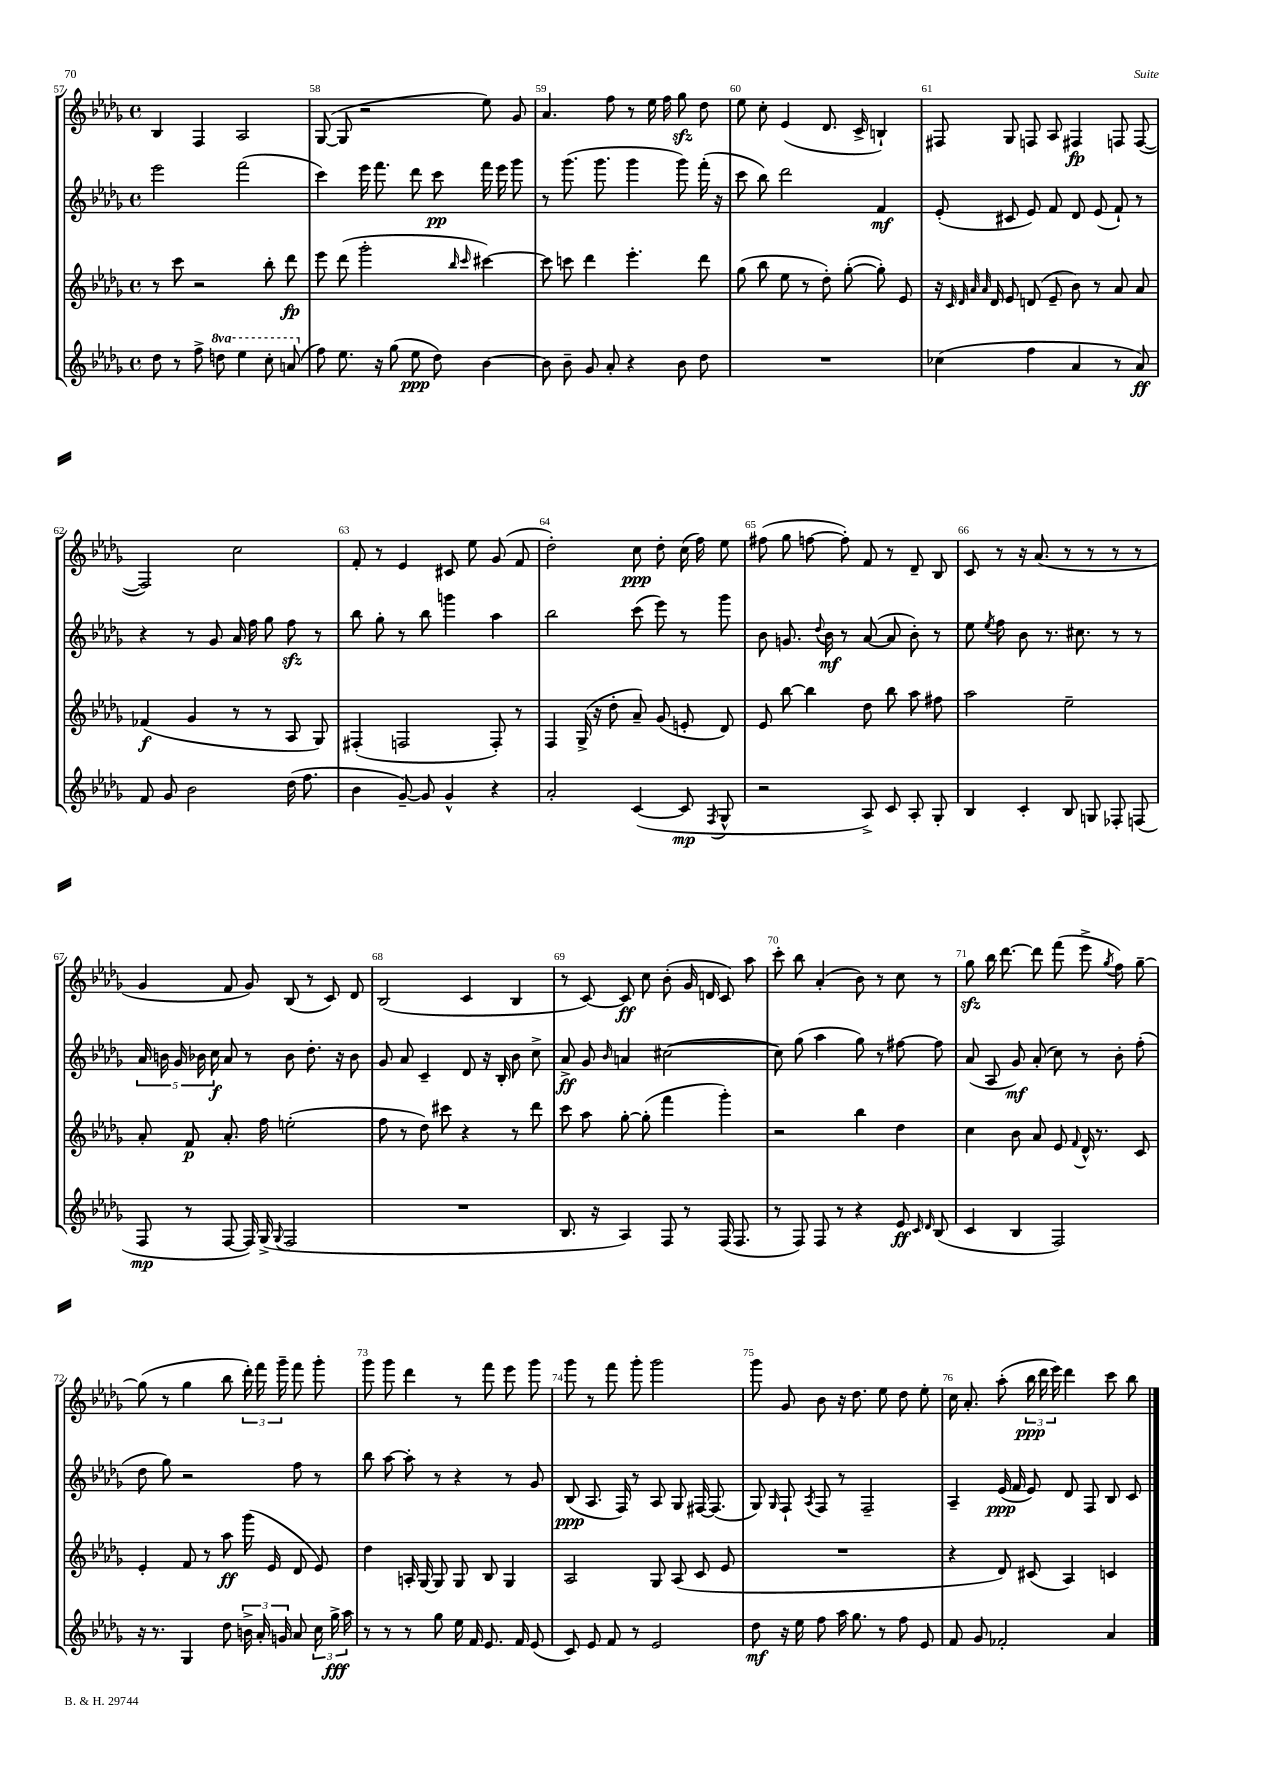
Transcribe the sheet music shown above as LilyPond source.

<<
\new StaffGroup <<
\new Staff = "s0" {
    \clef treble \key des \major \defaultTimeSignature \time 4/4
    \autoBeamOff bes4 f4 aes2 |
    ges8~( ges8 r2 ees''8) ges'8 |
    aes'4. f''8 r8 ees''16 f''16 ges''8\sfz des''8 |
    ees''8 c''8-. ees'4( des'8. c'16-> b4-!) |
    fis8 ges8 f8 aes8 fis4\fp f8 f8~( |
    f2) c''2 |
    f'8-. r8 ees'4 cis'8 ees''8 ges'8( f'8 |
    des''2-.) c''8\ppp des''8-. c''16( f''16) ees''8 |
    fis''8( ges''8 f''8~ f''8-.) f'8 r8 des'8-- bes8 |
    c'8 r8 r16 aes'8.( r8 r8 r8 r8 |
    ges'4 f'8 ges'8) bes8( r8 c'8) des'8 |
    bes2( c'4 bes4 |
    r8 c'8~) c'8\ff c''8 bes'8-.( ges'16 d'16 c'8) aes''8 |
    c'''8-. bes''8 aes'4-.( bes'8) r8 c''8 r8 |
    ges''8\sfz bes''16 des'''8.~ des'''8 f'''8( ees'''8-> \acciaccatura { ges''8 } f''8) ges''8~-- |
    ges''8( r8 ges''4 bes''8 \tuplet 3/2 { des'''16-.) f'''16 ges'''16-- } f'''8 ges'''8-. |
    ges'''8 ges'''8 des'''4 r8 f'''8 ees'''8 ges'''8 |
    ges'''8 r8 f'''8 ges'''8-. ges'''2 |
    ges'''8 ges'8 bes'8 r16 des''8. ees''8 des''8 ees''8-. |
    c''16 aes'8.-. aes''8-.( \tuplet 3/2 { bes''16\ppp des'''16 ees'''16) } des'''4 c'''8 bes''8 \bar "|." |
}
\new Staff = "s1" {
    \clef treble \key des \major \defaultTimeSignature \time 4/4
    \autoBeamOff ees'''2 f'''2( |
    c'''4) ees'''16 f'''8. des'''8 c'''8\pp f'''16 ees'''16 ges'''8 |
    r8 ges'''8.( ges'''8. ges'''4 ges'''8) f'''16-.( r16 |
    c'''8 bes''8) des'''2 f'4\mf |
    ees'8-.( cis'8 ees'8) f'8 des'8 ees'8( f'8-!) r8 |
    r4 r8 ges'8 aes'16 f''16 ges''8 f''8\sfz r8 |
    bes''8 ges''8-. r8 bes''8 g'''4 aes''4 |
    bes''2 c'''8( ees'''8) r8 ges'''8 |
    bes'8 g'8. \appoggiatura { des''8 } bes'16\mf r8 aes'8~( aes'8 bes'8-.) r8 |
    ees''8 \acciaccatura { ees''8 } f''8 bes'8 r8. cis''8. r8 r8 |
    \tuplet 5/4 { aes'16 b'16 ges'16 bes'16 c''16\f } aes'8 r8 bes'8 des''8.-. r16 bes'8 |
    ges'8 aes'8 c'4-- des'8 r16 bes16-. bes'8 c''8-> |
    aes'8->\ff ges'8 \grace { bes'16 } a'4 cis''2~( |
    cis''8) ges''8( aes''4 ges''8) r8 fis''8~ fis''8 |
    aes'8( aes8 ges'8\mf) aes'8-.( c''8) r8 bes'8-. f''8-.( |
    des''8 ges''8) r2 f''8 r8 |
    bes''8 aes''8~ aes''8-. r8 r4 r8 ges'8 |
    bes8\ppp( aes8. f16) r8 aes8 ges8 fis16~ fis8.( |
    ges8) \grace { ges16 } f8-! \acciaccatura { aes8 } f8 r8 f2-- |
    aes4-- ees'16\ppp( f'16 ees'8) des'8 f8 bes8 c'8 \bar "|." |
}
\new Staff = "s2" {
    \clef treble \key des \major \defaultTimeSignature \time 4/4
    \autoBeamOff r8 c'''8 r2 bes''8-. des'''8\fp |
    ees'''8 des'''8( ges'''2-. \grace { bes''16 c'''16 } cis'''4~) |
    cis'''8 c'''8 des'''4 ees'''4.-. des'''8 |
    ges''8( bes''8 ees''8 r8 des''8-.) ges''8~-.( ges''8-.) ees'8 |
    r16 \grace { c'32 des'32 aes'32 aes'32 } des'16 ees'8 d'8( ees'8-- bes'8) r8 aes'8 aes'8 |
    fes'4\f( ges'4 r8 r8 aes8 ges8) |
    fis4-.( f2 f8-.) r8 |
    f4 ges16->( r16 des''8-. aes'8--) ges'8( e'8-. des'8) |
    ees'8 bes''8~ bes''4 des''8 bes''8 aes''8 fis''8 |
    aes''2 ees''2-- |
    aes'8-. f'8\p aes'8.-. f''16 e''2-.( |
    f''8 r8 des''8) cis'''8 r4 r8 des'''8 |
    c'''8 aes''8 ges''8~-. ges''8-.( f'''4 ges'''4-.) |
    r2 bes''4 des''4 |
    c''4 bes'8 aes'8 ees'8 \appoggiatura { f'8 } des'16-^ r8. c'8 |
    ees'4-. f'8 r8 aes''8\ff ges'''16( ees'16 des'8 ees'8) |
    des''4 a16-. ges16~ ges8 ges8 bes8 ges4 |
    aes2 ges8 aes8( c'8 ees'8 |
    R1 |
    r4 des'8) cis'8( aes4) c'4 \bar "|." |
}
\new Staff = "s3" {
    \clef treble \key des \major \defaultTimeSignature \time 4/4 \set Staff.ottavationMarkups = #ottavation-simple-ordinals
    \autoBeamOff des''8 r8 f''8-> \ottava #1 d'''8 ees'''4 c'''8-. a''8( \ottava #0 |
    f''8) ees''8. r16 ges''8( ees''8\ppp des''8) bes'4~ |
    bes'8 bes'8-- ges'8 aes'8-. r4 bes'8 des''8 |
    R1 |
    ces''4( f''4 aes'4 r8 aes'8\ff) |
    f'8 ges'8 bes'2 des''16( f''8. |
    bes'4 ges'8~--) ges'8 ges'4-^ r4 |
    aes'2-. c'4~( c'8\mp \acciaccatura { f8 } ges8-^ |
    r2 aes8->) c'8 aes8-. ges8-. |
    bes4 c'4-. bes8 g8 fes8-. f8( |
    f8\mp r8 f8~ f16) ges16->( \appoggiatura { ges8 } f2 |
    R1 |
    bes8. r16 aes4) f8 r8 f16( f8. |
    r8 f8) f8 r8 r4 ees'8\ff \grace { c'16 des'16 } bes8( |
    c'4 bes4 f2) |
    r16 r8. ges4 des''8 \tuplet 3/2 { b'16-> aes'16-. g'16 } aes'8 \tuplet 3/2 { c''16 ges''16->\fff aes''16 } |
    r8 r8 r8 ges''8 ees''16 f'16 ees'8. f'16 ees'8( |
    c'8) ees'8 f'8 r8 ees'2 |
    des''8\mf r16 ees''16 f''8 aes''16 ges''8. r8 f''8 ees'8 |
    f'8 ges'8 fes'2-. aes'4 \bar "|." |
}
>>
>>
\layout { \context { \Score currentBarNumber = #57 \override BarNumber.break-visibility = ##(#f #t #t) barNumberVisibility = #all-bar-numbers-visible } }
